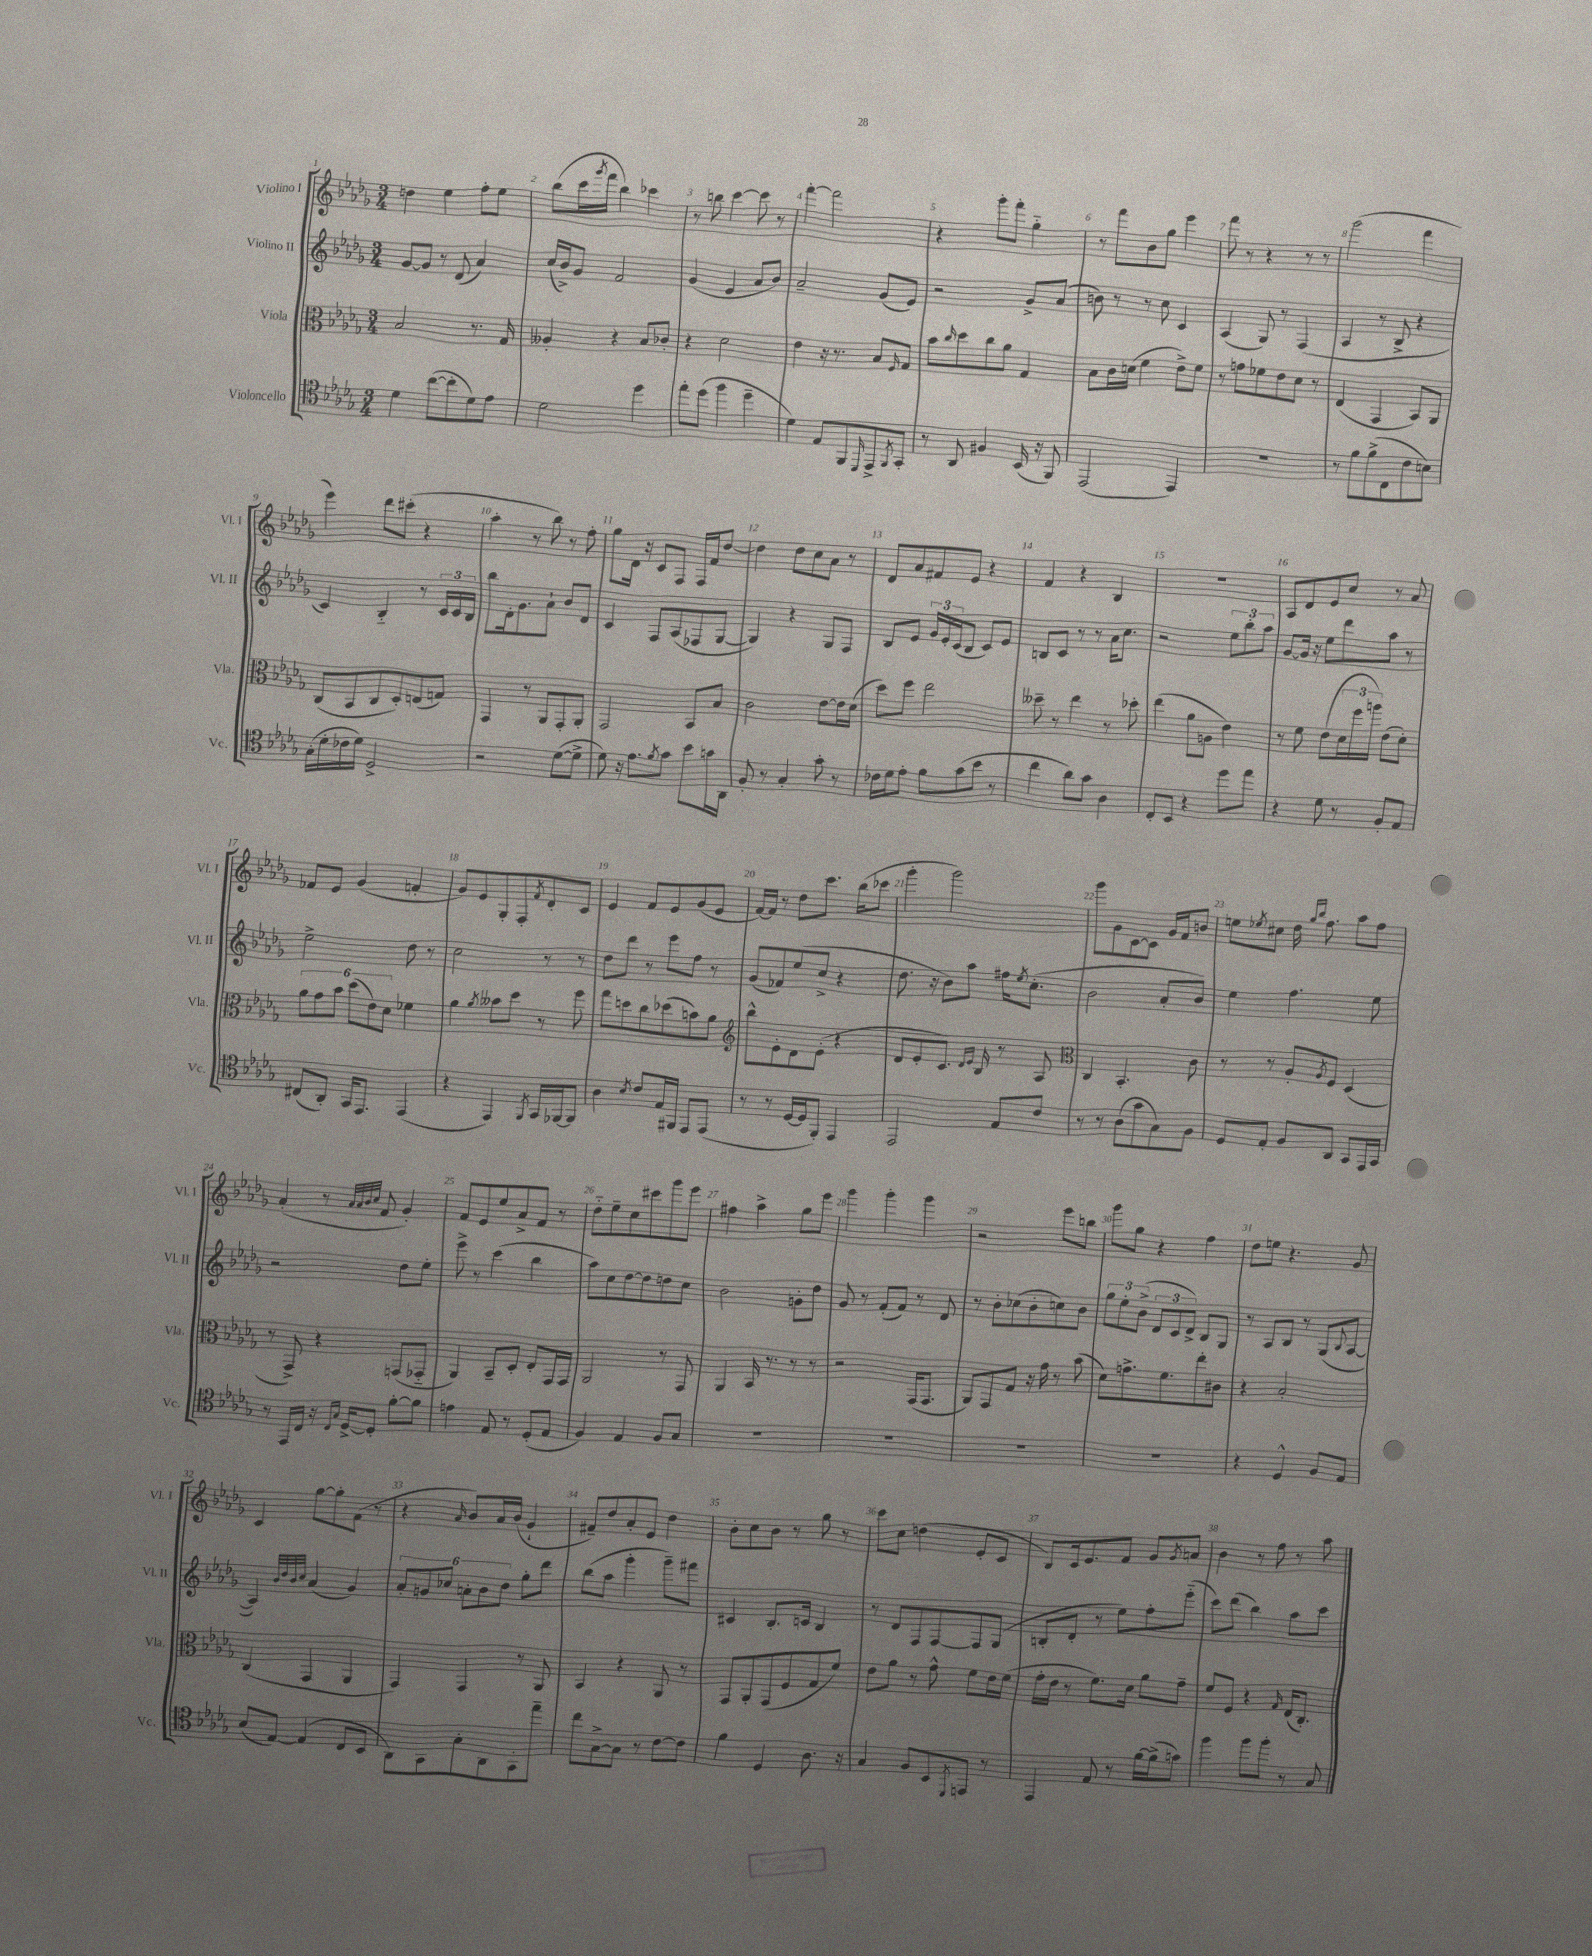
<<
\new StaffGroup <<
\new Staff = "s0" \with { instrumentName = "Violino I" shortInstrumentName = "Vl. I" } {
    \clef treble \key des \major \numericTimeSignature \time 3/4
    d''4 ees''4 f''8-. ees''8 |
    bes''8( c'''16 \acciaccatura { ges'''8 } f'''16 bes''4) ces'''4 |
    r8 b''8 c'''4~ c'''8 r8 |
    f'''4~-. f'''2 |
    r4 ges'''8-. f'''8-. ges''4-_ |
    r8 f'''8 bes'8 ges''8 ees'''4 |
    f'''8 r8 r4 r8 r8 |
    ges'''2( f'''4 |
    ees'''4) des'''8 cis'''8-.( r4 |
    aes''4-. r8 bes''8) r8 f''8-. |
    ges''8 des'16 r16 c'8 f8 f16 f'16 des''8~ |
    des''4 des''8 c''8 aes'8 r8 |
    des'8 aes'8 fis'8 ees'8 r4 |
    f'4 r4 bes4 |
    R2. |
    aes8 des'8 ees'8 c''8 r8 aes'8 |
    fes'8 ees'8 ges'4( f'4-. |
    ges'8) ees'8 ges8-. f8-. \acciaccatura { f'8 } des'8-. c'8 |
    ees'4 f'8 ees'8 ges'8( ees'8 |
    f'16~) f'16 r8 des''8 c'''8. bes''16( ces'''8 |
    ges'''4-. ges'''2) |
    ges'''8 ges'8 c'8~ c'8 ges'16 f'16 b'8 |
    e''8 \acciaccatura { ees''8 } cis''8 des''16 \grace { ges''16 bes''16 } f''8. aes''8 f''8 |
    aes'4-.( r8 \grace { aes'32 aes'32 bes'32 c''32 } f'8 ges'4-.) |
    f'8 ees'8 ees''8 aes'8-> f'8 r8 |
    des''8-_ ees''8-- c''8 cis'''8 ges'''8 ees'''8 |
    fis''4 aes''4-> ges''8 ees'''8 |
    ges'''4 ges'''4-. ges'''4 |
    r2 ees'''8 b''8 |
    ges'''8 ges''8 r4 f''4 |
    des''8 e''8 r4. ges'8 |
    c'4 ges''8~ ges''8-. f'8( r8 |
    r4 \grace { aes'16 } bes'8) aes'16 bes'16( ges'4-! |
    fis'8--) des''8 aes'8-. ees'8 des''4 |
    bes'8-. c''8 bes'8 r8 ges''8 r8 |
    c'''8 c''8 d''4( ees'8-. c'8 |
    bes8) c'16 ees'8. f'8 ges'8 \acciaccatura { ges'8 } a'8 |
    bes'4 r8 f''8 r8 aes''8 \bar "|." |
}
\new Staff = "s1" \with { instrumentName = "Violino II" shortInstrumentName = "Vl. II" } {
    \clef treble \key des \major \numericTimeSignature \time 3/4
    ges'8~ ges'8 r8 des'8( aes'4) |
    c''16( bes'16->) ges'8 f'2 |
    ges'4( ees'4 aes'8 bes'8) |
    aes'2-- ges'8( ees'8) |
    r2 ges'8-> aes'8( |
    b'8) r8 r8 c''8 c'4 |
    aes4( ges8) r8 f4( |
    aes4 r8 bes8-> r4 |
    c'4) bes4-_ r8 \tuplet 3/2 { c'16 c'16 bes16 } |
    bes''8 des'16-. ges'8. aes'8-! bes'8 des'8 |
    c'4 f8 aes8( fes8 ges8~ |
    ges4) r4 ges8 f8 |
    bes8 ees'8 \tuplet 3/2 { ges'16 ees'16-. c'16( } bes8 c'8) ees'8 |
    b8 c'8 r8 r8 aes'16 c''8. |
    r2 \tuplet 3/2 { ees''8 bes''8-. aes''8 } |
    ges'8~ ges'16 r16 ees''8 des'''8 aes''8 r8 |
    ees''2-> des''8 r8 |
    c''2 r8 r8 |
    des''8 des'''8 r8 ees'''8 f''8 r8 |
    ges'8( fes'8) ees''8( c''8-> r4 |
    des''8. r16 bes'8) aes''8 fis''16 \acciaccatura { ees''8 } c''8.-.( |
    bes'2 aes'8-. bes'8) |
    ees''4 f''4. ees''8 |
    r2 des''8 ees''8-. |
    ees'''8-> r8 c'''4( bes''4 |
    aes''8) c''8 des''8~ des''8 d''8 c''8 |
    bes'2 g'8-. des''8 |
    ges'8 r8 f'8-.( f'8) r8 des'8 |
    r8 bes'8-. ces''8( bes'8-. c''8) bes'8 |
    \tuplet 3/2 { ges''8 ees''8-. bes'8->( } \tuplet 3/2 { des'8 c'8 des'8->) } bes8 ges8 |
    r8 aes8 bes8 r8 ges8( \appoggiatura { bes8 } aes8~ |
    aes4) \grace { bes'32 des''32 bes'32 c''32 } aes'4( ges'4) |
    \tuplet 6/4 { aes'8-. g'8 ces''8 a'8-. bes'8 des''8 } ges''8-. des'''8 |
    bes''8( aes''8 ges'''4-. ges'''8--) fis'''8 |
    cis'4 bes8.-. c'16 bes4 |
    r8 des'8 f8 f8~ f8 ges8( |
    b8-. des'8-. r8 ees''8) f''8-. ees'''8-_( |
    c'''8) des'''8( bes''4) aes''8 c'''8 \bar "|." |
}
\new Staff = "s2" \with { instrumentName = "Viola" shortInstrumentName = "Vla." } {
    \clef alto \key des \major \numericTimeSignature \time 3/4
    bes2 r8. ges16 |
    aeses4-. r4 bes8 ces'8-. |
    r4 des'2 |
    ees'4 r16 r8. bes8 \grace { f16 } ges8 |
    bes'8 \grace { c''16 } des''8 c''8 aes'8 ges4 |
    bes8 c'16 d'16( f'4 ees'8->) f'8 |
    r8 g'8 fes'8 ees'8 des'8 r8 |
    ees4( ges,4 bes,8) aes,8 |
    c8( bes,8 c8 des8-.) e8( g8) |
    ges,4 r8 aes,8 ges,8-. aes,8-. |
    ges,2 bes,8 bes8 |
    c'2 ees'8~ ees'16 des'16( |
    des''8) f''8 ees''2 |
    deses''8-- r8 ees''4 r8 des''8-. |
    ees''4( aes'8 a8 ees'4) |
    r8 f'8 ees'8( \tuplet 3/2 { des'16 f''16 a''16) } ees'8( des'8-.) |
    \tuplet 6/4 { aes'8 ges'8 bes'8 des''8( ees'8) des'8 } fes'4 |
    aes'4 \acciaccatura { aes'8 } beses'8 des''8 r8 f''8 |
    ges''8 d''8 c''8 des''8( b'8) aes'8 |
    \clef treble bes''8-^ ees'8-. des'8 ees'8-.( r4 |
    des'8 ees'8-. c'8.) \grace { des'16 ees'16 } bes16 r8 aes8 |
    \clef alto c4 bes,4.-. c'8 |
    r8 r8 aes8-. \acciaccatura { aes8 } f8 des4( |
    r8 ges,8->) r4 g,8( ges,8-_ |
    aes,4) bes,8-- des8-. ees8-. ges,16 ges,16 |
    aes,2 r8 ges,8 |
    aes,4 bes,16 r8. r8 r8 |
    r2 ges,16( ges,8. |
    aes,8) ges,8 ges8 r16 ges'16 r8 bes'8( |
    des'8) g'8.-> f'8. ees''8-. cis'8 |
    r4 bes2-. |
    c4( ges,4 aes,4 |
    ges,4) ges,4 r8 aes,8 |
    bes,4 r4 aes,8 r8 |
    ges,8 aes,8-. ges,8( f8 ges8 f'8) |
    ees'8 aes'8 r8 ges'8-^ f'8 ees'16 f'16( |
    ges'16-. ees'16 r8 f'8.) des'16 aes'8 ges'8-- |
    f'8 f8 r4 \grace { ges16 } ees16( c8.-.) \bar "|." |
}
\new Staff = "s3" \with { instrumentName = "Violoncello" shortInstrumentName = "Vc." } {
    \clef tenor \key des \major \numericTimeSignature \time 3/4
    des'4 c''8~( c''8-. des'8) ees'8 |
    des'2 des''4 |
    ees''8-. des''8( f''4 des''4-- |
    des'4) ees8 f,8 \grace { des,16 } ees,8-> \acciaccatura { f,8 } ges,8-. |
    r8 aes,8 fis4 bes,16( r16 f,8) |
    ees,2( ees,4) |
    R2. |
    r8 f'8 f'8->( c8 c'8 b8) |
    ges16-.( des'16-. ces'16 des'16) des2-> |
    r2 des'8~( des'8-> |
    des'8) r16 ees'8. \acciaccatura { f'8 } ges'8 bes'8 g'16 aes,16 |
    f8-. r8 ges4-. ges'8-. r8 |
    ces'16 des'16 ees'8-. f'8 ges'8( bes'8 r8 |
    c''4 aes'8) ges'8 aes4 |
    c8-. bes,8 r4 des''8 ees''8 |
    r4 des'8 r8 f8-. ees8 |
    cis8( aes,8-.) ges,16 ees,8. ees,4( |
    r4 ees,4) \acciaccatura { f,8 } ges,16 fes,16~ fes,8 |
    aes4 \acciaccatura { bes8 } c'8 ees16 fis,16 ees,8 ees,8( |
    r8 r8 des16~ des16 f,8-.) ees,4 |
    ees,2 ees8 c'8 |
    r8 r8 aes8( ges'8 ges8) f8 |
    des8 ees8-. f8 aes,8 ges,8 ees,16 ges,16 |
    r8 ees,16 c16 r16 \grace { c16 ges16 } des16~-> des8-. f'8~-. f'8 |
    e'4 ees8 r8 des8-.( ees8 |
    f4) ees4 f8 ges8 |
    R2. |
    R2. |
    R2. |
    R2. |
    r4 des4-^ f8 ees8 |
    bes8( ees8~) ees4( c8 bes,8 |
    aes,8) ges,8 ges8-. aes,8 ges,8-. ees''8-- |
    c''8 ges8~-> ges8 r8 c'8~ c'8 |
    f'4 des4 aes8. r16 |
    ges4 f8 bes,8 \acciaccatura { des,8 } e,8 r8 |
    ees,4 ees8 r8 f'16~ f'16->( g'8) |
    f''4 f''8 f''8-. r8 ges8 \bar "|." |
}
>>
>>
\layout { \context { \Score \override BarNumber.break-visibility = ##(#f #t #t) barNumberVisibility = #all-bar-numbers-visible } }
